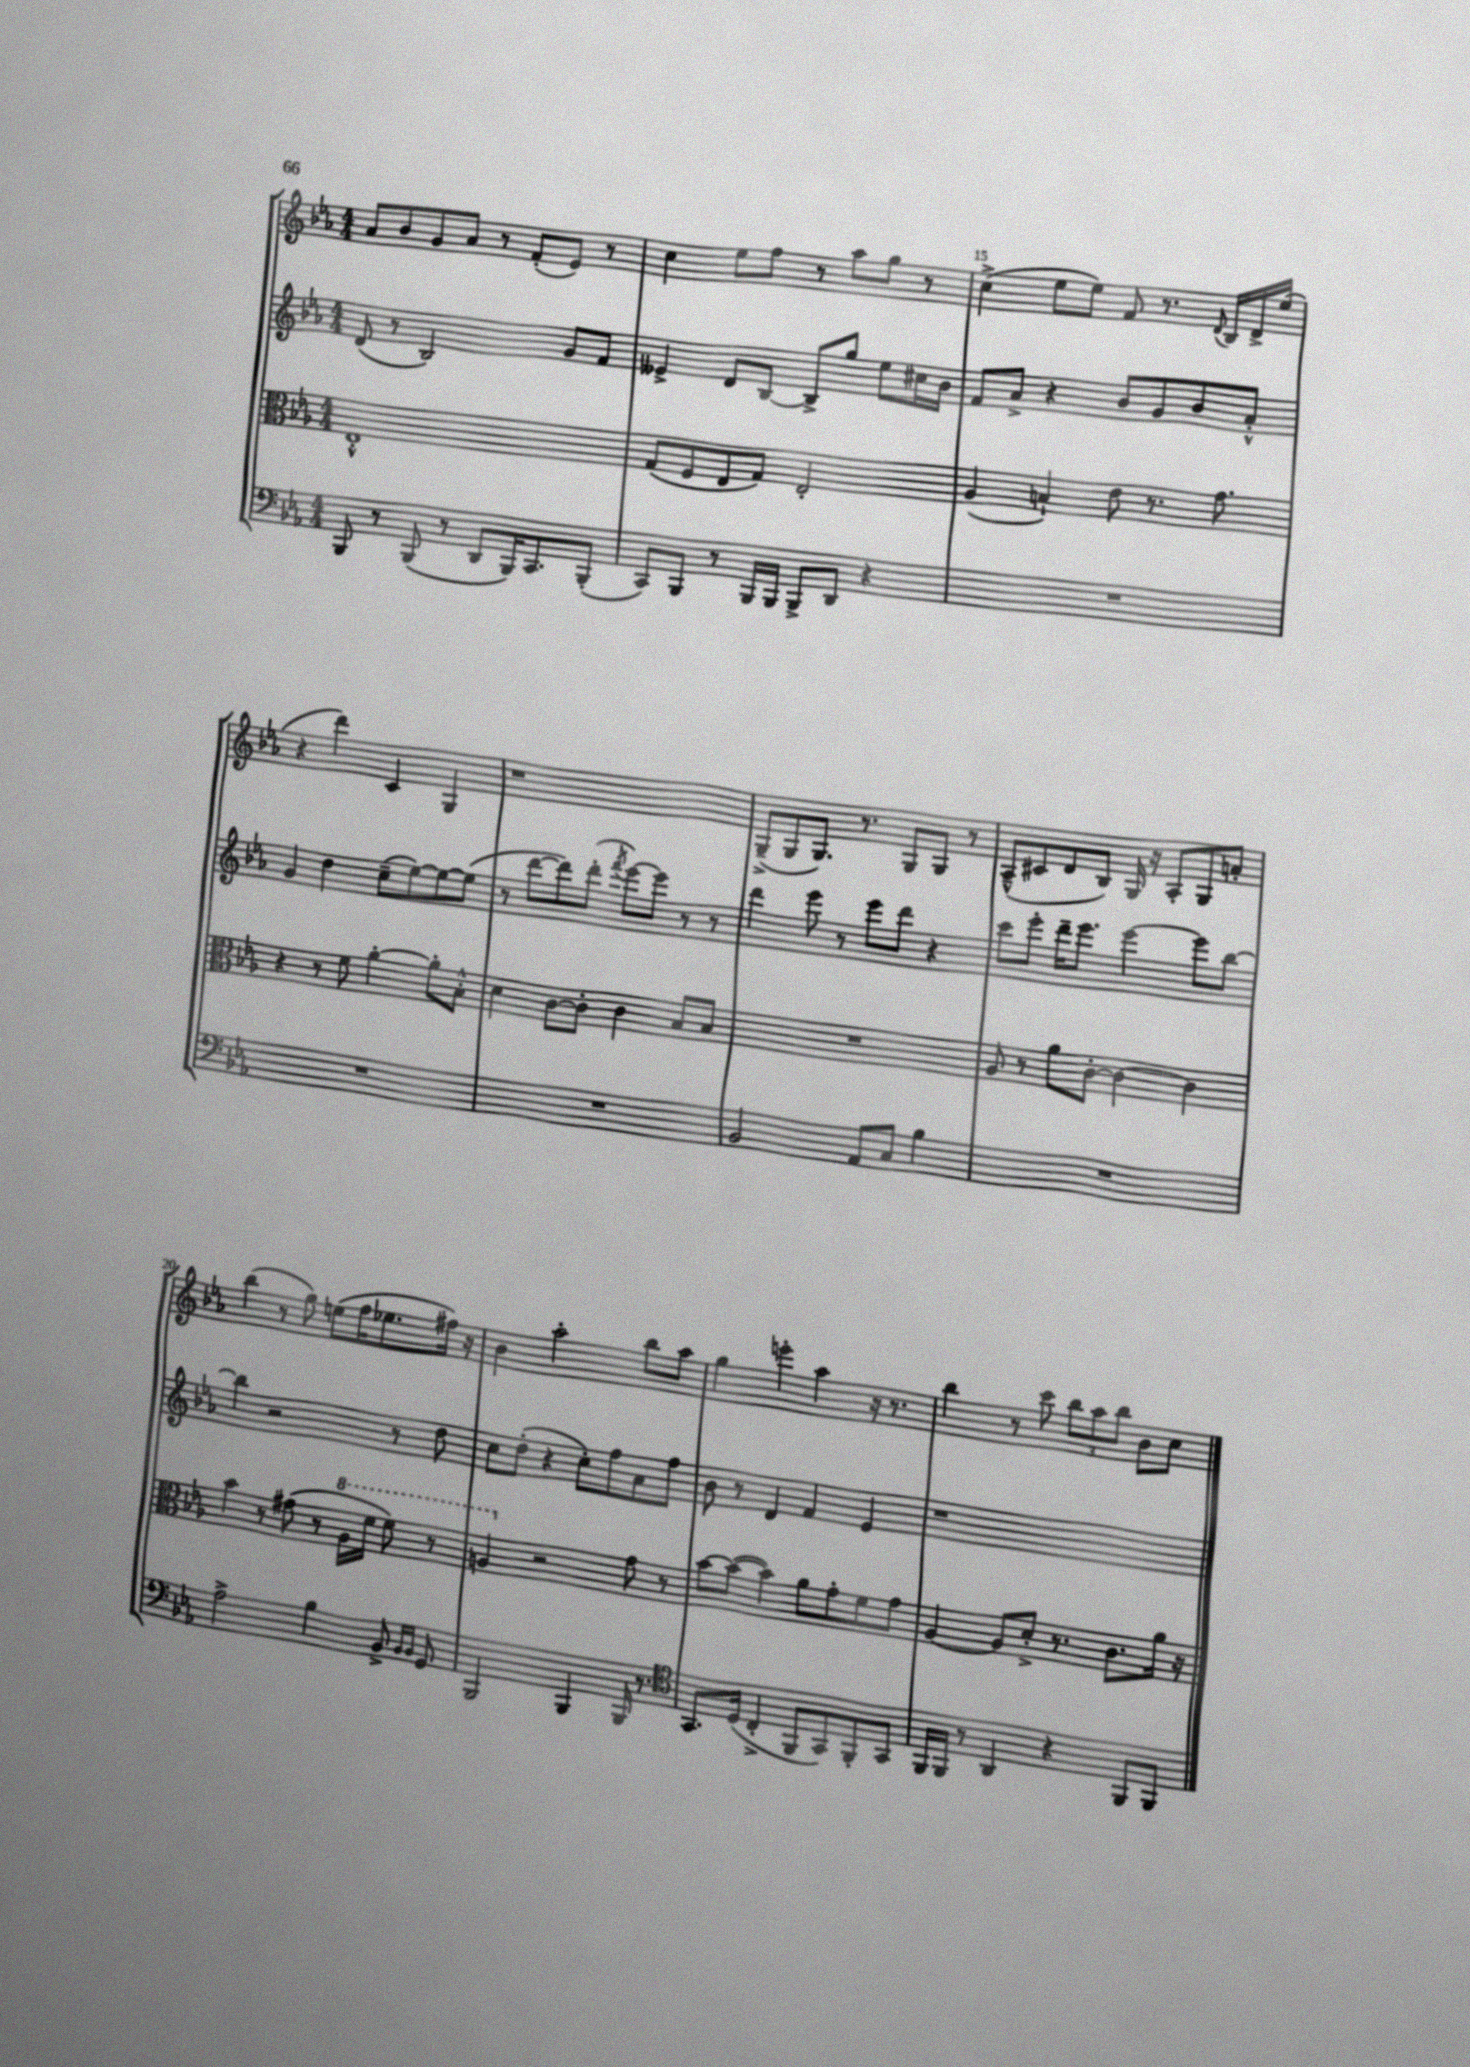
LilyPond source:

<<
\new StaffGroup <<
\new Staff = "s0" {
    \clef treble \key ees \major \numericTimeSignature \time 4/4
    aes'8 bes'8 g'8 aes'8 r8 f'8-.( ees'8) r8 |
    c''4 ees''8 f''8 r8 aes''8 g''8 r8 |
    c''4->( ees''8 ees''8) f'8 r8. \appoggiatura { d'8 } bes16 d'16-> ees''16( |
    r4 d'''4) c'4 g4 |
    r1 |
    g8--->( g8 g8.) r8. g8 g8 r8 |
    aes8---^( cis'8 d'8 bes8) g16 r16 aes8-. g8 a'8-. |
    bes''4( r8 g''8) e''8( f''16 ees''8. fis''16) r16 |
    bes'4 aes''2-. bes''8 aes''8 |
    g''4 e'''4-. aes''4 r16 r8. |
    bes''4 r8 c'''8 \tuplet 3/2 { bes''8 aes''8 bes''8 } bes'8 c''8 \bar "|." |
}
\new Staff = "s1" {
    \clef treble \key ees \major \numericTimeSignature \time 4/4
    d'8( r8 bes2) g'8 f'8 |
    eeses'4-> d'8 bes8~ bes8-> g''8 ees''8 cis''16 bes'16 |
    f'8 aes'8-> r4 bes'8 g'8 bes'8 aes'8-.-^ |
    g'4 d''4 c''8--( ees''8~) ees''8~ ees''8( |
    r8 d'''8~ d'''8) d'''8-.( \acciaccatura { f'''8 } ees'''8~) ees'''8 r8 r8 |
    d'''4 ees'''8 r8 ees'''8 d'''8 r4 |
    c'''8 ees'''8-. d'''16-- ees'''8. ees'''4~ ees'''8 bes''8~ |
    bes''4 r2 r8 d''8 |
    c''8 d''8-.( r4 c''8-.) f''8 aes'8 f''8 |
    bes'8 r8 d'4 f'4 ees'4 |
    r1 \bar "|." |
}
\new Staff = "s2" {
    \clef alto \key ees \major \numericTimeSignature \time 4/4
    ees1-.-^ |
    g8( f8 ees8 g8) ees2-. |
    aes4( b4-!) ees'8 r8. g'8. |
    r4 r8 f'8 aes'4~-. aes'8-. bes8-.-^ |
    d'4 c'8~ c'8-. c'4 bes8 bes8 |
    R1 |
    aes8 r8 aes'8 c'8~-. c'4~ c'4 |
    bes'4 r8 gis'8( r8 \ottava #1 aes'16 f''16 f''8) r8 |
    a'4 \ottava #0 r2 g'8 r8 |
    bes'8~ bes'8~( bes'4) aes'8 g'8-. f'8 g'8 |
    aes4~ aes8 d'8-.-> r8. c'8. aes'16 r16 \bar "|." |
}
\new Staff = "s3" {
    \clef bass \key ees \major \numericTimeSignature \time 4/4
    bes,,8 r8 bes,,8( r8 d,8 bes,,16) c,8. bes,,8-.( |
    c,8) bes,,8 r8 bes,,16 bes,,16 bes,,8-> d,8 r4 |
    R1 |
    R1 |
    R1 |
    bes,2 aes,8 c8 bes4 |
    R1 |
    aes2-> bes4 bes,8-> \grace { bes,16 bes,16 } g,8 |
    bes,,2 bes,,4 bes,,16 r8. |
    \clef tenor g,8. d16( c4-.-> f,8 g,8) f,8-. g,8 |
    f,16 f,16 r8 aes,4 r4 f,8 f,8 \bar "|." |
}
>>
>>
\layout { \context { \Score currentBarNumber = #13 \override BarNumber.break-visibility = ##(#f #t #t) barNumberVisibility = #(every-nth-bar-number-visible 5) } }
